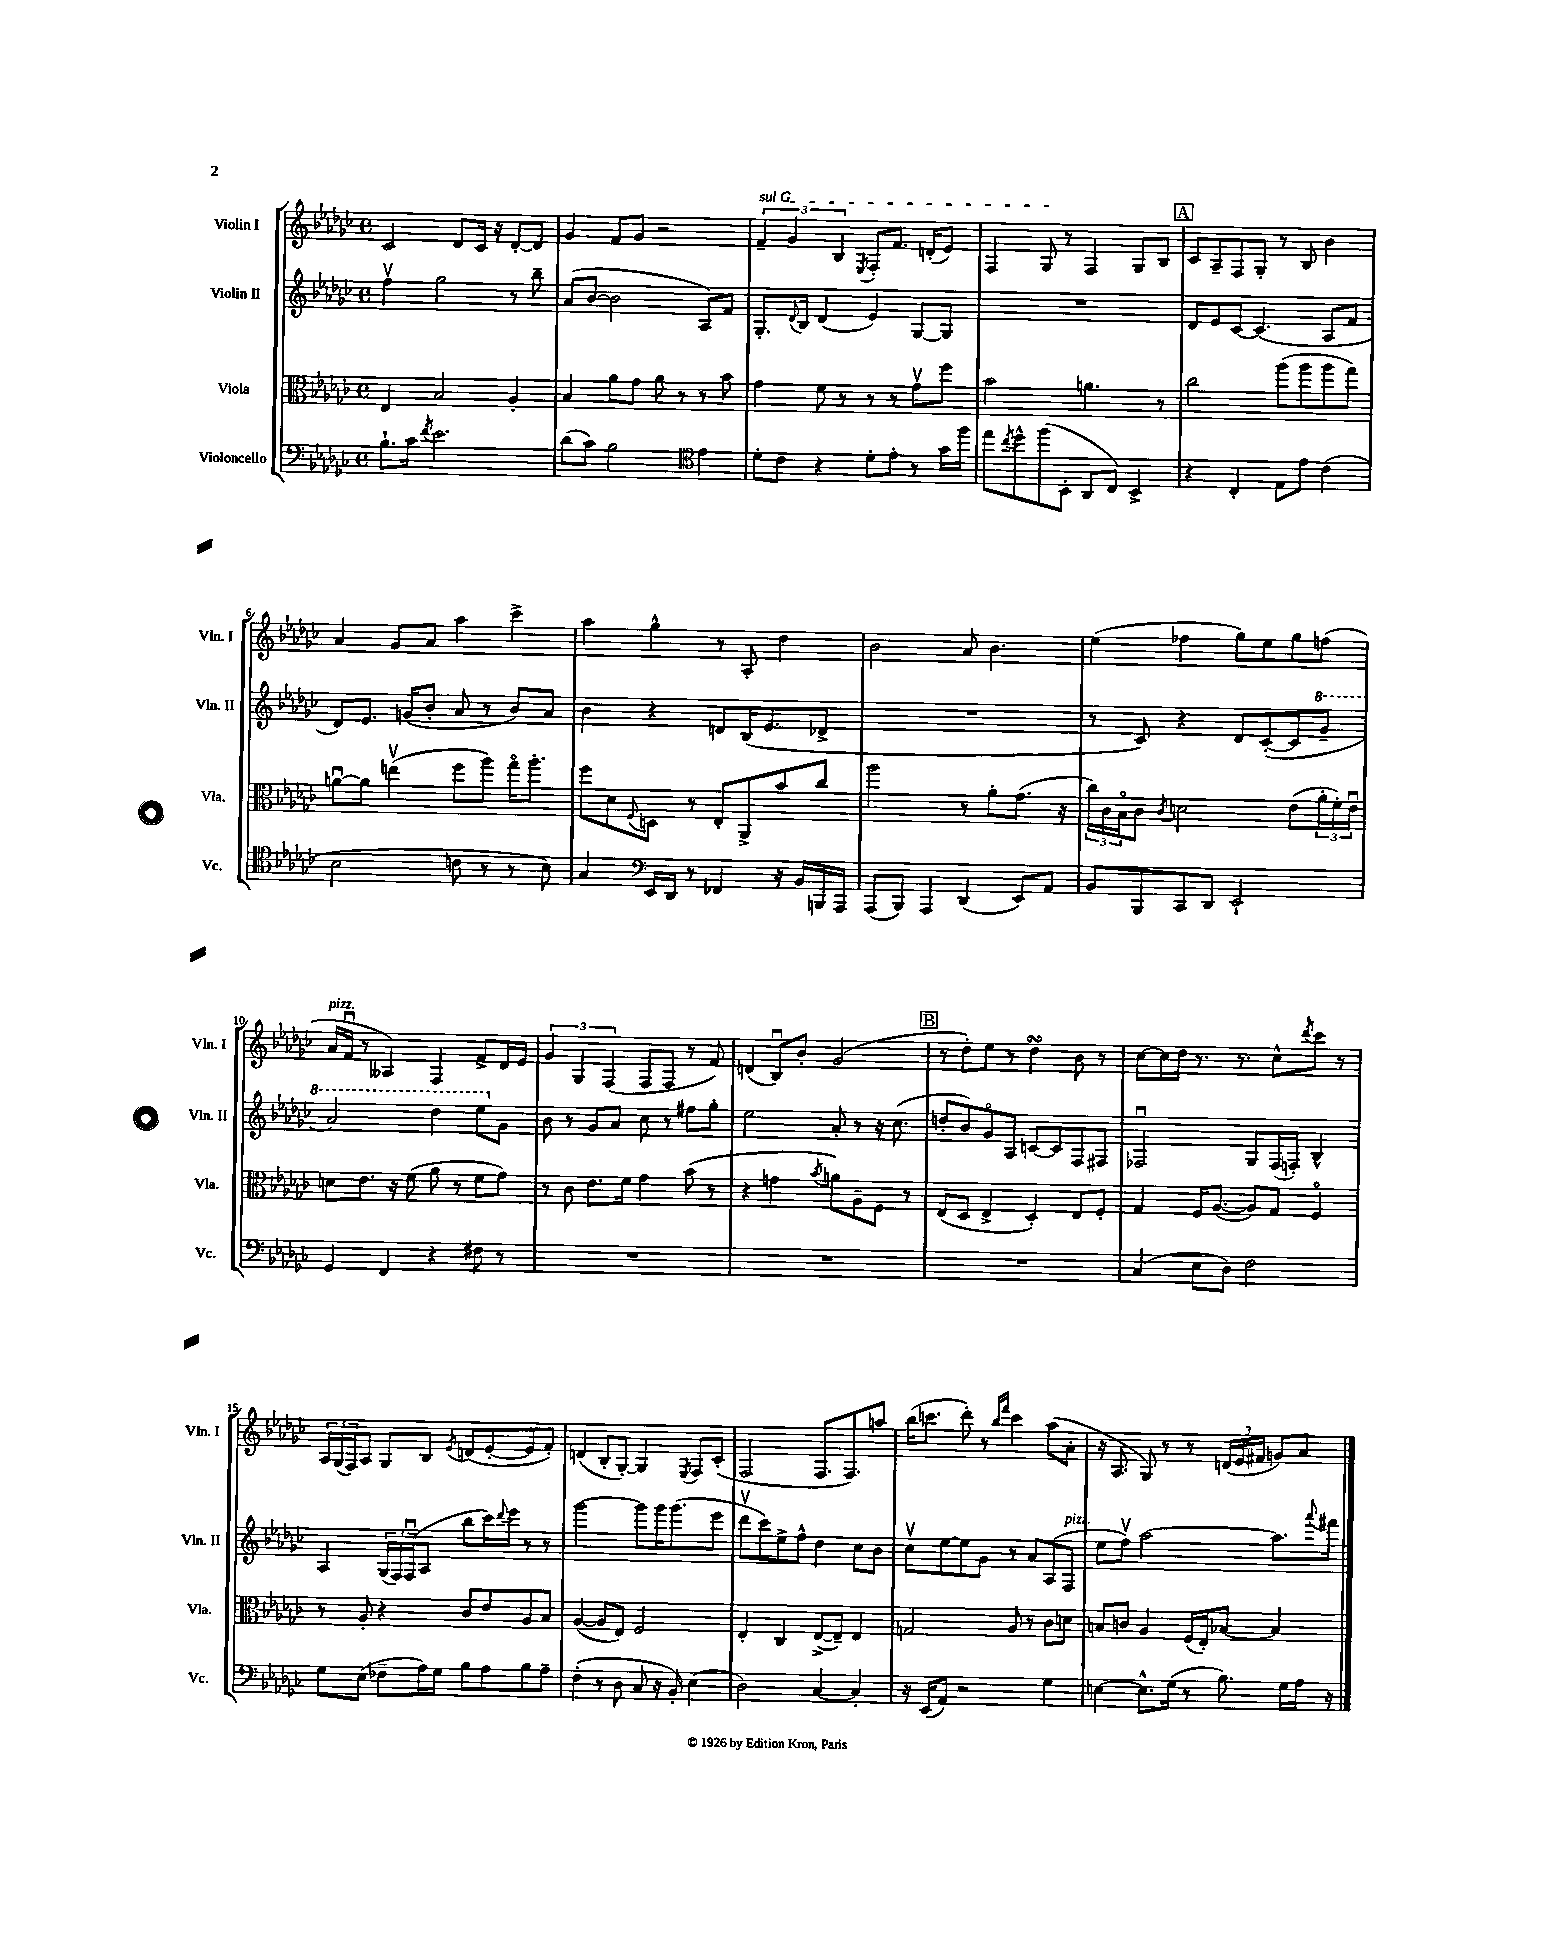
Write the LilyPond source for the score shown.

<<
\new StaffGroup <<
\new Staff = "s0" \with { instrumentName = "Violin I" shortInstrumentName = "Vln. I" } {
    \clef treble \key ges \major \defaultTimeSignature \time 4/4
    ces'2 des'8 ces'16 r16 des'8~-. des'8 |
    ges'4 f'8 ges'8 r2 |
    \tuplet 3/2 { \once \override TextSpanner.bound-details.left.text = \markup { \italic "sul G" } f'4--\startTextSpan ges'4 bes4 } \acciaccatura { ees8 } f8-. f'8. d'16-.( ees'8) |
    f4 ges8\stopTextSpan r8 f4 ges8 bes8 |
    \mark \markup { \box "A" } ces'8 aes8-- f8 ges8-. r8 bes8 bes'4 |
    aes'4 ges'8 aes'8 aes''4 ces'''4-> |
    aes''4 ges''4-^ r8 aes8-. des''4 |
    bes'2 aes'8 bes'4. |
    ees''4( fes''4 ges''8) ees''8 ges''8 f''8( |
    aes'16^\markup { \italic "pizz." } f'16\downbow r8 aeses4) f4 f'8-> des'16 ees'16 |
    \tuplet 3/2 { ges'4 ges4 f4( } f8 f8 r8 f'8) |
    d'4( bes8\downbow) bes'8-. ges'2( |
    \mark \markup { \box "B" } r8 des''8-.) ees''8 r8 des''4\turn bes'8 r8 |
    ces''8~ ces''16 des''16 r8. r8. ces''8-^ \acciaccatura { des'''8 } ces'''8 r8 |
    \tuplet 3/2 { aes16 ges16( f16) } aes8 ges8 bes8 \acciaccatura { ees'8 } d'8( ees'8~-. ees'8 f'8-.) |
    d'4( bes8-. ges8~-.) ges4 \acciaccatura { ees8 } f8 ces'8-.( |
    f2 f8. f8.) a''8 |
    bes''16( c'''8. des'''8-.) r8 \grace { bes''16 f'''16 } c'''4 aes''8( aes'8-. |
    r16 aes8. ges8) r8 r8 \tuplet 3/2 { d'16( ees'16 fis'16 } g'8) aes'8 \bar "|." |
}
\new Staff = "s1" \with { instrumentName = "Violin II" shortInstrumentName = "Vln. II" } {
    \clef treble \key ges \major \defaultTimeSignature \time 4/4
    f''4\upbow ges''2 r8 bes''8-- |
    aes'8( bes'8~ bes'2 aes8) f'8 |
    ges8.-. \appoggiatura { des'8 } bes16 des'4( ees'4) ges8~ ges8 |
    R1 |
    \mark \markup { \box "A" } des'8 ees'8 ces'8~ ces'4.( aes8 f'8 |
    des'8) ees'8. g'16( bes'8-. aes'8 r8 bes'8) aes'8 |
    bes'4 r4 d'8 bes16( ees'8. des'8-> |
    R1 |
    r8 ces'8) r4 des'8 ces'8~-.( ces'8 \ottava #1 ges''8-- |
    aes''2) des'''4 ees'''8 \ottava #0 ges'8 |
    bes'8 r8 ges'8 aes'8 ces''8 r8 fis''8 ges''8-. |
    ees''2 aes'8-. r8 r16 ces''8.( |
    \mark \markup { \box "B" } d''8-. bes'8) ges'8\flageolet aes8 c'8~ c'8 f8 fis8 |
    fes2\downbow ges8 fes16( f16-.) bes4-^ |
    aes4 \tuplet 3/2 { ges16( f16) f16\downbow( } aes8 bes''8 ces'''16) \appoggiatura { des'''8 } ees'''16 r8 r8 |
    ges'''2~ ges'''8 ges'''16 ges'''8.( ees'''8 |
    des'''8\upbow ces'''8) ees''8-> f''8-^ des''4 ces''8 bes'8 |
    ces''8\upbow ees''8~ ees''8 ges'8 r8 aes'8 aes8( f8^\markup { \italic "pizz." } |
    ees''8 f''8\upbow) aes''2~ aes''8. \appoggiatura { aes'''8 } fis'''16 \bar "|." |
}
\new Staff = "s2" \with { instrumentName = "Viola" shortInstrumentName = "Vla." } {
    \clef alto \key ges \major \defaultTimeSignature \time 4/4
    ees4 bes2 aes4-. |
    bes4 aes'8 ges'8 aes'8 r8 r8 bes'8 |
    ges'4 f'8 r8 r8 r8 ges'8\upbow f''8 |
    bes'2 a'4. r8 |
    \mark \markup { \box "A" } ces''2 aes''8( aes''8 aes''8 ges''8) |
    a'8~\downbow a'8 e''4\upbow( f''8 aes''8) ges''16\flageolet aes''8.-. |
    f''8 des'8 \appoggiatura { f8 } d8 r8 ees8-. aes,8-> bes'8 ces''8 |
    aes''2 r8 aes'8-. ges'8.( r16 |
    \tuplet 3/2 { ces''16) ces'16 bes16\flageolet } ces'8 \acciaccatura { ces'8 } d'2 ees'8( \tuplet 3/2 { aes'16-. f'16-.) ees'16\downbow } |
    d'8 ees'8. r16 f'8( aes'8 r8 f'8 ges'8) |
    r8 ces'8 ees'8. f'16 ges'4 bes'8( r8 |
    r4 g'4 \acciaccatura { bes'8 } a'8) aes8-- f8 r8 |
    \mark \markup { \box "B" } ees8( des8 ees4-> des4-.) ees8 f8-. |
    ges4 f16 aes8.~( aes8) ges8 f4\flageolet |
    r8 aes8-. r4 ces'8 ees'8 aes8 bes8 |
    aes4~( aes8 ees8) f2 |
    ees4-. ces4 ees8~->( ees8--) ees4 |
    g2 aes8 r8 ces'8 d'8 |
    b8 c'8 aes4 f16( ees16-.) bes8~ bes4 \bar "|." |
}
\new Staff = "s3" \with { instrumentName = "Violoncello" shortInstrumentName = "Vc." } {
    \clef bass \key ges \major \defaultTimeSignature \time 4/4
    bes8.-! ces'16 \acciaccatura { f'8 } ees'2. |
    des'8( ces'8) bes2 \clef tenor ees'4 |
    des'8-. ces'8 r4 des'8-. ees'8-. r8 ges'16 f''16 |
    ees''8 \acciaccatura { ces''8 } des''8-^ f''8( bes,8-. aes,8 ces8) bes,4-> |
    \mark \markup { \box "A" } r4 ces4-. ees8 ees'8 ces'4( |
    bes2 c'8 r8 r8 bes8) |
    ges4 \clef bass ees,16 des,16 r8 fes,4 r16 bes,16 b,,16 aes,,16 |
    aes,,8( bes,,8) aes,,4 des,4( ees,8) aes,8 |
    bes,8 bes,,8 ces,8 des,8 ees,2-! |
    ges,4 f,4 r4 fis8 r8 |
    R1 |
    R1 |
    \mark \markup { \box "B" } R1 |
    ces4( ees8 des8) f2 |
    ges8 ees8( fes8-- aes16) ges16 bes8 aes8 bes8 aes8-- |
    f4-.( r8 des8 ces8 r16 bes,16-.) ees4( |
    des2) ces4~ ces4-. |
    r16 ees,16( aes,8) r2 ges4 |
    e4~ e8.-^ ges16( r8 bes8.) ges16 aes16 r16 \bar "|." |
}
>>
>>
